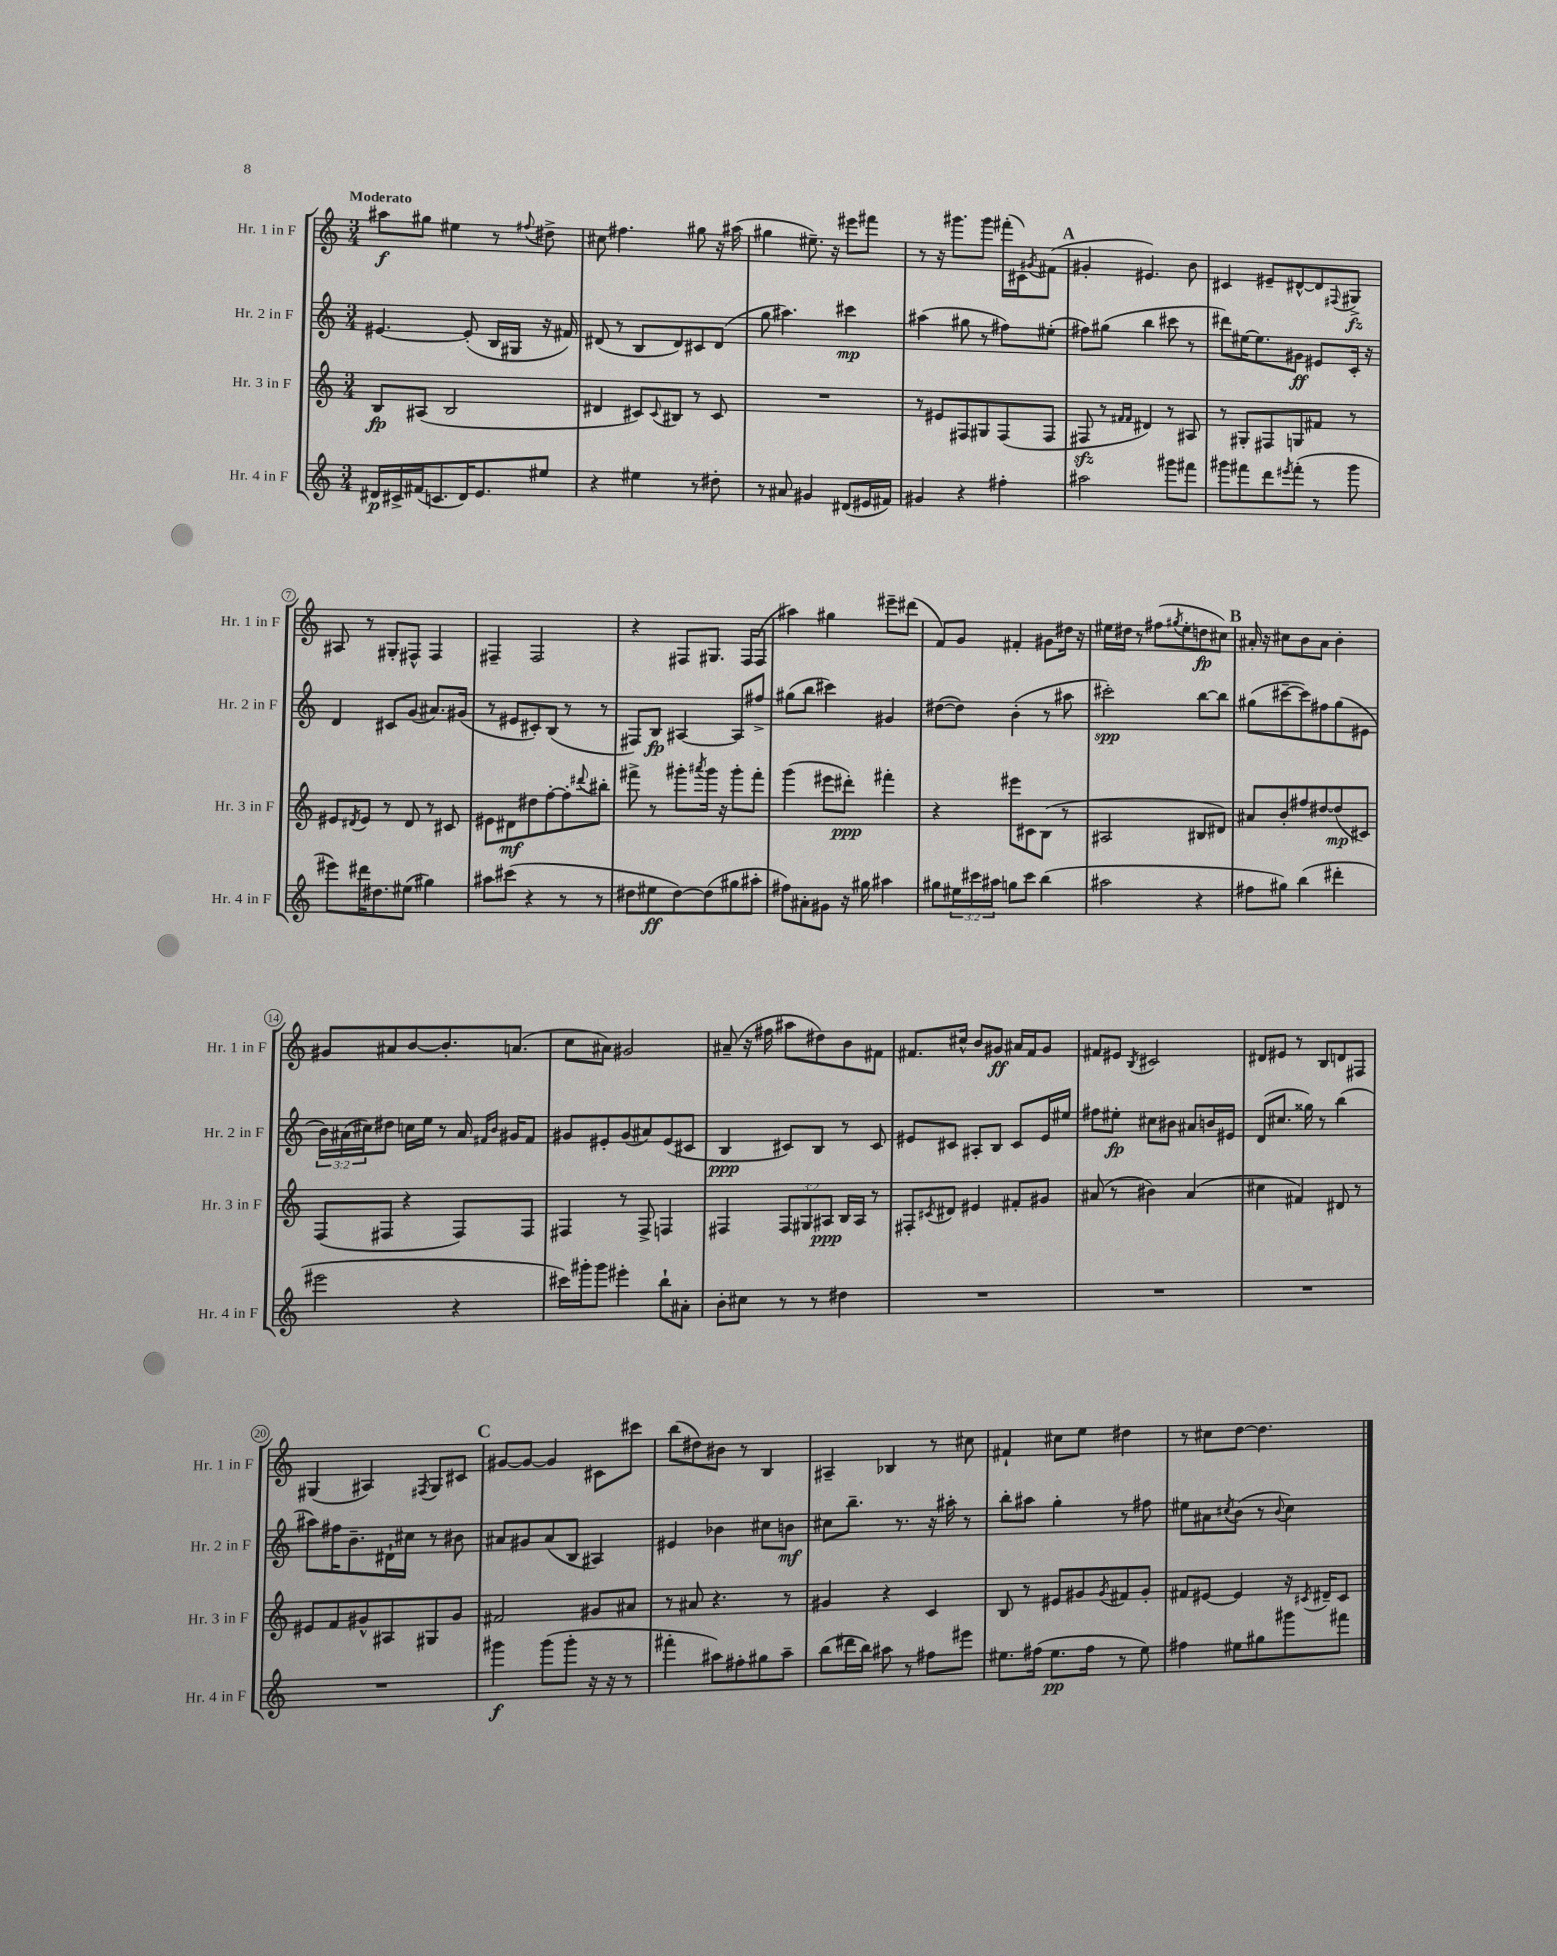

**kern	**kern	**kern	**kern
*staff4	*staff3	*staff2	*staff1
*clefG2	*clefG2	*clefG2	*clefG2
*k[]	*k[]	*k[]	*k[]
*M3/4	*M3/4	*M3/4	*M3/4
16d#	8B	[4.e#	8aa#
16c#^	.	.	.
(16f#	(8A#	.	8gg#
8.c	.	.	.
.	2B	.	4ee#
16d#)	.	(8e#']	.
8.e	.	.	.
.	.	16B	8r
.	.	16G#	.
.	.	.	8qqff#
8ee#	.	16r	8dd#^
.	.	16f#)	.
=	=	=	=
4r	4d#	(8d#	8cc#
.	.	8r	4.ff#
4ee#	8c#)	8B	.
.	8qqc#	.	.
.	8B#	8d#)	.
8r	8r	8c#	8gg#
8dd#'	8c#	(8d#	16r
.	.	.	(16aa#
=	=	=	=
8r	2.r	8gg	4gg#
8a#	.	4.aa#)	.
4g#	.	.	8.ee#~)
.	.	.	16r
(8d#	.	4ccc#	8eee#
16e#	.	.	8fff#
16f#)	.	.	.
=	=	=	=
4g#	8r	(4aa#	8r
.	8e#	.	16r
.	.	.	8.ggg#
4r	8F#	8gg#	.
.	8G#	8r	8ggg#
4ff#'	(8F#	8ff#)	(16fff#'
.	.	.	16c#)
.	.	.	8qg#
.	8F#	(8ee#'	(8f#
=	=	=	=
2aa#	8F#	8ff#)	4g#'
.	8r	(8gg#	.
.	16qqf#	.	.
.	16qqf#	.	.
.	4d#)	4bb	4.e#)
8ggg#	8r	8ccc#	.
8fff#	8A#	8r	8b
=	=	=	=
8ggg#	8r	8ddd#)	4c#
8fff#	8G#'	[16ee#	.
.	.	8.ee#]	.
8ddd	8F#	.	8e#~
8qeee#	.	.	.
(8fff#'	8G	8g#	[8d#^^
8r	8f#	8e#	8d#]
.	.	.	8qqF#
8ggg#	8r	16c'	8G#^
.	.	16r	.
=	=	=	=
8eee#)	8e#	4d	8A#
.	8qd#	.	.
16ddd#	8e#	.	8r
8.dd#	.	.	.
.	8r	8c#	8G#'
(8ee#	8d#	(8g	8F#^^
4gg#)	8r	8.a#)	4F#
.	8c#	.	.
.	.	(16g#	.
=	=	=	=
8aa#	8e#	8r	4F#~
(8ccc#	8d#	8e#	.
4r	8dd#	8c#')	2F#
.	[8ff'	(8B	.
8r	8ff']	8r	.
.	8qqddd#	.	.
8r	8bb#'	8r	.
=	=	=	=
8dd#	8fff#^	8F#)	4r
8ee#	8r	8B	.
[8dd#)	8ggg#'	[4A#	8F#
.	8qaaa#	.	.
(8dd#]	16ggg#	.	8.G#
.	16r	.	.
8gg#	8ggg#'	8A#]	.
.	.	.	16F#
8aa#'	8fff#'	8ff#^	(8F#
=	=	=	=
8ff#)	(4ggg	(8gg#	4aa#)
8a#'	.	8bb	.
8g#	8eee#	4ccc#)	4gg#
16r	8ddd#')	.	.
16gg#	.	.	.
4aa#	4fff#'	4g#	8eee#~
.	.	.	(8ddd#
=	=	=	=
8gg#	4r	([8dd#	8f)
24ee#	.	8dd#])	8g
24ccc#	.	.	.
24aa#	.	.	.
8gg	8eee#	(4b'	4f#'
8ccc#	8c#	.	.
(4bb	(8B	8r	8g#
.	8r	8aa#	16dd#
.	.	.	16r
=	=	=	=
2aa#	2A#	2ccc#')	16ee#
.	.	.	16dd#
.	.	.	8r
.	.	.	(8ff#
.	.	.	8qgg#
.	.	.	8ee#'
4r	8B#	[8bb	8dd
.	8d#)	8bb]	8cc#)
=	=	=	=
8ff#	8a#	(8gg#	16a#'
.	.	.	16r
8gg#)	8b'	[8ccc#~	8cc#
(4bb	8ff#	8ccc#])	8b
.	[8dd#	8ff#	8a#
4ddd#'	(8dd#]	(8gg#	4b'
.	8c#)	8e#	.
=	=	=	=
2eee#	(8F	24b)	8g#
.	.	(24a#	.
.	.	24cc#)	.
.	8F#	8dd#	8a#
.	4r	16cc	[8b
.	.	16ee	.
.	.	8r	8.b']
4r	8F#)	16a#	.
.	.	16qqf#	.
.	.	16qqb	.
.	.	16g#	(8.a
.	8F#	8f#	.
=	=	=	=
16ccc#)	4F#	8g#	8cc
16ggg#'	.	.	.
8ggg#	.	8e#'	8a#)
4eee#'	8r	(8g#	2g#
.	8F#^	8a#)	.
8bb`	4F	(8e#	.
8a#'	.	8c#	.
=	=	=	=
8b'	4F#	4B	(8a#~
8cc#	.	.	16r
.	.	.	16ff#
8r	12F#	8c#)	8aa#
.	12G#	.	.
8r	.	8B	8dd#)
.	12A#	.	.
4dd#	16B	8r	8b
.	16A#	.	.
.	8r	8c#	8f#
=	=	=	=
2.r	8F#'	8e#	8.f#
.	8qc#	.	.
.	8d#	8c#	.
.	.	.	16cc#^^
.	4e#	8A#'	8b
.	.	8B	8g#
.	8f#'	8c#	16a#
.	.	.	16f#
.	8g#	16e#	8g#
.	.	16ee#	.
=	=	=	=
2.r	(8a#	8ff#	8f#
.	8r	8ee#'	8e#
.	.	.	8qB
.	4b#)	8cc#	2c#
.	.	8b#	.
.	(4a#	8a#	.
.	.	16b	.
.	.	16e#	.
=	=	=	=
2.r	4cc#	(8d	8d#
.	.	8.cc#	8e#
.	4f#)	.	8r
.	.	16gg##)	.
.	.	8r	8B
.	8d#	(4bb	8d
.	8r	.	8F#
=	=	=	=
2.r	8e#	8aa#)	(4G#
.	8f	16ff#	.
.	.	8.b~	.
.	8g#^^	.	4A#)
.	8A#	16d#`	.
.	.	16cc#	.
.	.	.	8qF#
.	8G#	8r	8G#
.	8g#	8b#	8c#
=	=	=	=
4ggg#	2f#	8a#	[8g#
.	.	8g#	8g#_
(8ggg#	.	(8a#	4g#]
8ggg#'	.	8B	.
16r	8g#	4A#)	8c#
16r	.	.	.
8r	8a#	.	8ccc#
=	=	=	=
4fff#'	8r	4e#	(8bb
.	8a#	.	8dd#)
8aa#)	4.r	4b-	8b#
8ff#'	.	.	8r
8gg#	.	8cc#	4B
8aa#~	8r	8b	.
=	=	=	=
(8bb	4g#	8cc#	4A#~
16ddd#	.	8.bb~	.
16bb)	.	.	.
8aa#	4r	.	4B-
.	.	8.r	.
8r	.	.	.
8ff#	4c	16r	8r
.	.	16aa#'	.
8eee#	.	8r	8cc#
=	=	=	=
8.ee#	8B	8bb'	4f#`
.	8r	8aa#	.
(16ff#	.	.	.
8.ee#	8e#	4gg'	8cc#
.	8g#	.	8ee
16ff#	.	.	.
.	8qg#	.	.
8r	8f#	8r	4dd#
8ee#)	8g#'	8ff#	.
=	=	=	=
4ff#	8f#	8ee#	8r
.	[8e#	8a#	8cc#
.	.	8qcc#	.
8ee#	4e#]	(8b	[8dd
8gg#	.	8r	4.dd]
.	.	8qqb	.
8ggg#	16r	4cc#)	.
.	8qc#	.	.
.	16d#~	.	.
8fff#	8c#	.	.
==	==	==	==
*-	*-	*-	*-
